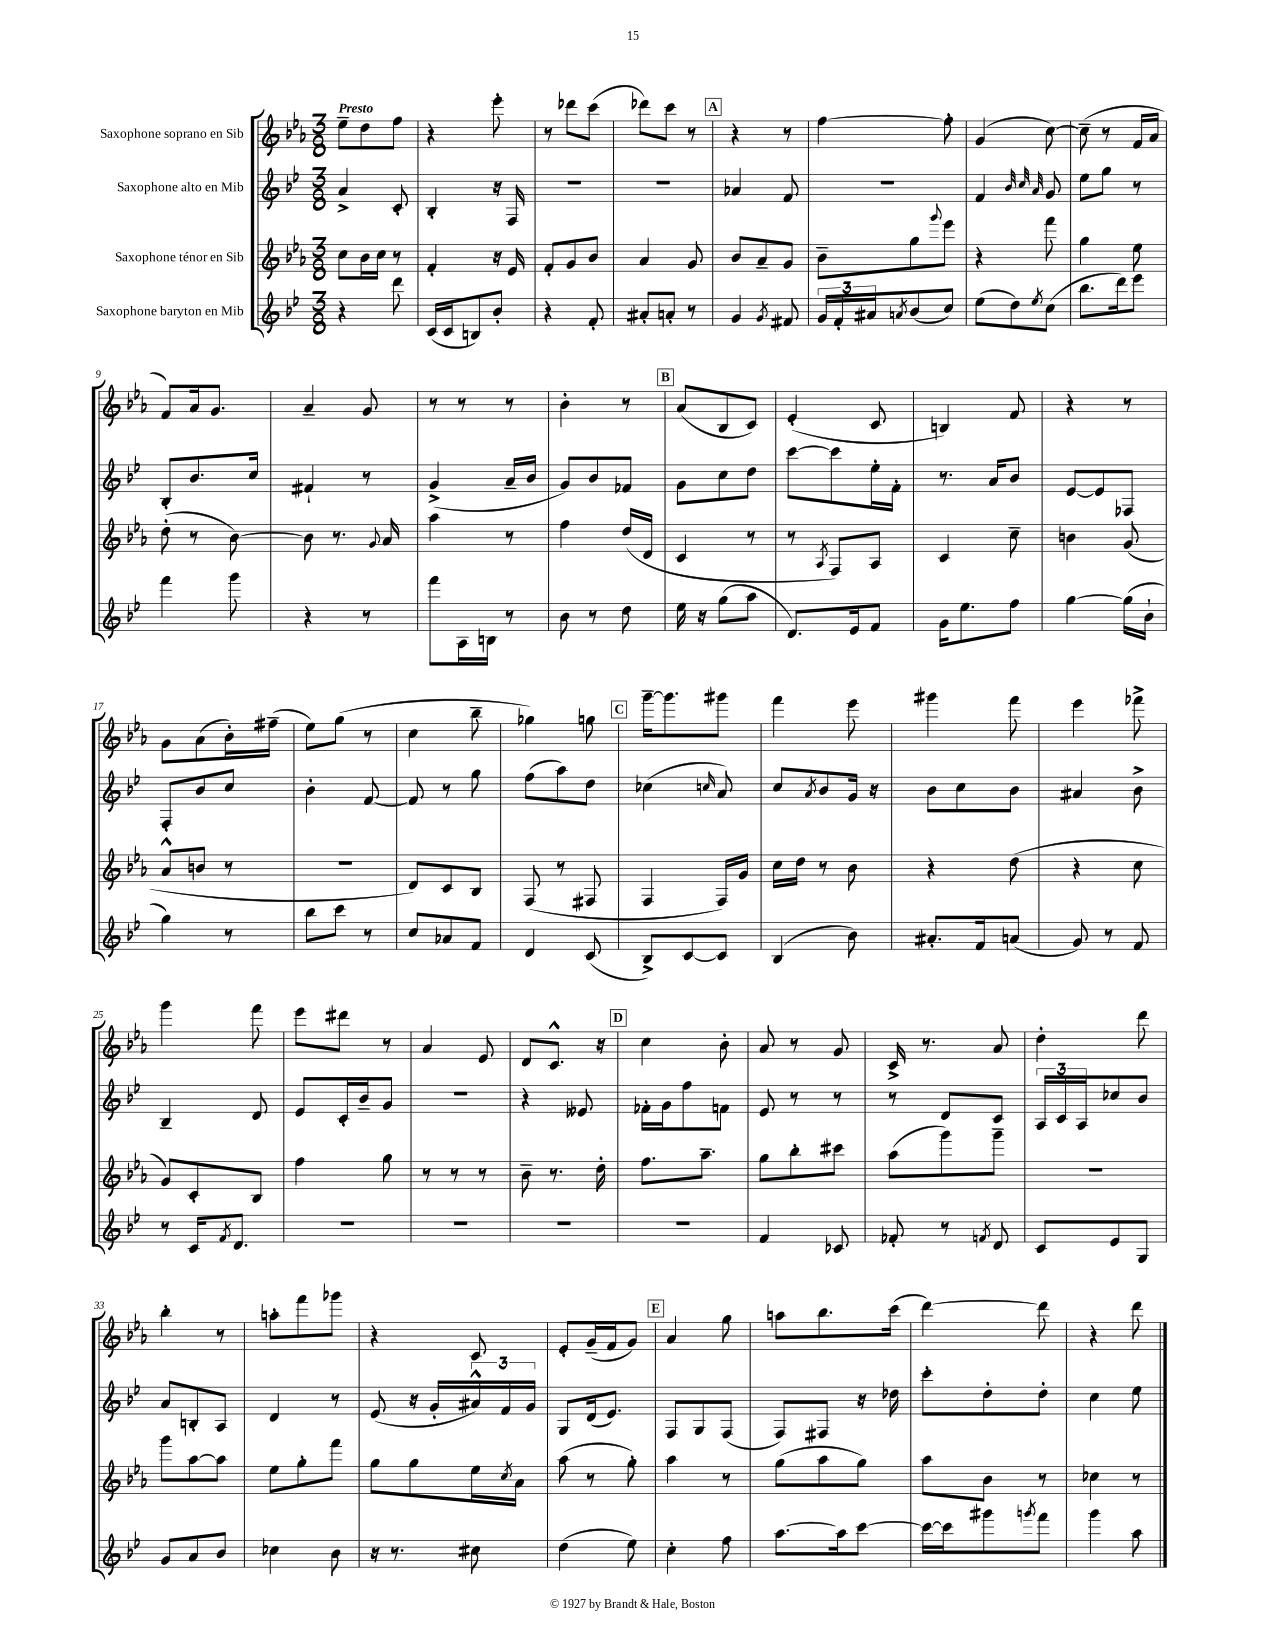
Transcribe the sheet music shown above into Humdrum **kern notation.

**kern	**kern	**kern	**kern
*part4	*part3	*part2	*part1
*staff4	*staff3	*staff2	*staff1
*I"Saxophone baryton en Mib	*I"Saxophone ténor en Sib	*I"Saxophone alto en Mib	*I"Saxophone soprano en Sib
*clefG2	*clefG2	*clefG2	*clefG2
*k[b-e-]	*k[b-e-a-]	*k[b-e-]	*k[b-e-a-]
*M3/8	*M3/8	*M3/8	*M3/8
=1	=1	=1	=1
!	!	!	!LO:TX:a:B:t=Presto
4r	8cc\L	4a^/	8ee-~\L
.	16b-\L	.	8dd\
.	16cc\JJ	.	.
8ddd\	8r	8c'/	8ff\J
=2	=2	=2	=2
(16c/LL	4f'/	4B-'/	4r
16c/J	.	.	.
8Bn/)	.	.	.
8b-'/J	16r	16r	8eee-'\
.	16e-/	16F/	.
=3	=3	=3	=3
4r	8f'/L	4.r	8r
.	8g/	.	8ddd-X\L
8f'/	8b-/J	.	(8ccc\J
=4	=4	=4	=4
8a#X'/L	4a-/	4.r	8ddd-X\L)
8an'/J	.	.	8ccc\J
8r	8g/	.	8r
!!LO:REH:place=s1:t=A
=5	=5	=5	=5
4g/	8b-/L	4a-X/	4r
.	8a-~/	.	.
8qg/	.	.	.
8f#X/	8g/J	8f/	8r
=6	=6	=6	=6
24g/LL	8b-~\L	4.r	[4ff\
24f'/	.	.	.
24a#X/J	.	.	.
8qan/	.	.	.
(8b-/	8gg\	.	.
.	8qqggg/	.	.
8cc/J)	8eee-\J	.	8ff'\]
=7	=7	=7	=7
(8ee-\L	4r	4f/	(4g/
8dd\)	.	.	.
.	.	32qqb-/	.
.	.	32qqcc/	.
8qee-/	.	32qqa/	.
(8cc\J	8fff\	8g/	[8cc\)
=8	=8	=8	=8
8.bb-\L	4gg\	8ee-\L	(8cc~\]
.	.	8gg\J	8r
16ddd\k)	.	.	.
8eee-\J	8ee-\	8r	16f/LL
.	.	.	16a-/JJ
!!LO:LB:g=z
=9	=9	=9	=9
4fff\	(8dd'\	8B-'/L	8f/L)
.	8r	8.b-/	16a-/k
.	.	.	8.g/J
8ggg\	[8b-\)	.	.
.	.	16cc/Jk	.
=10	=10	=10	=10
4r	8b-\]	4f#X`/	4a-~/
.	8.r	.	.
8r	.	8r	8g/
.	8qqg/	.	.
.	16a-/	.	.
=11	=11	=11	=11
8fff\L	4aa-\	(4g^/	8r
16A\L	.	.	8r
16Bn\JJ	.	.	.
8r	8r	16a~/LL	8r
.	.	16b-/JJ	.
=12	=12	=12	=12
8b-\	4ff\	8g/L)	4b-'\
8r	.	8b-/	.
8dd\	(16dd/LL	8f-X/J	8r
.	16d/JJ	.	.
!!LO:REH:place=s1:t=B
=13	=13	=13	=13
16ee-\	4c/	8g\L	(8a-/L
16r	.	.	.
(8gg\L	.	8cc\	8B-/
8aa\J	8r	8dd\J	8c/J)
=14	=14	=14	=14
8.d/L)	8r	[8ccc\L	(4e-'/
.	8qA-/	.	.
.	8F/L)	8ccc\]	.
16e-/k	.	.	.
8f/J	8A-/J	16ee-'\L	8c/
.	.	16f'\JJ	.
=15	=15	=15	=15
16g\KL	4c/	8.r	4Bn/)
8.ee-\	.	.	.
.	.	16a/KL	.
8ff\J	8cc~\	8b-/J	8f/
=16	=16	=16	=16
[4gg\	4bn\	[8e-/L	4r
.	.	8e-/]	.
(16gg\LL]	(8g/	8F-X/J	8r
16b-`\JJ	.	.	.
!!LO:LB:g=z
=17	=17	=17	=17
4gg\)	8a-^^/L	8F'/L	8g\L
.	8bn/J	8b-/	(8a-\
8r	8r	8cc/J	16b-'\L)
.	.	.	(16ff#X~\JJ
=18	=18	=18	=18
8bb-\L	4.r	4b-'\	8ee-\L)
8ccc\J	.	.	(8gg\J
8r	.	[8f/	8r
=19	=19	=19	=19
8cc/L	8d/L)	8f/]	4cc\
8a-X/	8c/	8r	.
8f/J	8B-/J	8gg\	8bb-~\
=20	=20	=20	=20
4d/	(8F/	(8ff\L	4gg-X\)
.	8r	8aa\)	.
(8c/	8F#X/	8dd\J	8ggn\
!!LO:REH:place=s1:t=C
=21	=21	=21	=21
8B-^/L)	4F/	(4cc-X\	[16ggg~\KL
.	.	.	8.ggg\]
[8c/	.	.	.
.	.	16qqccn/	.
8c/J]	16F/LL)	8a/)	8ggg#X\J
.	16g/JJ	.	.
=22	=22	=22	=22
(4B-/	16cc\LL	8cc/L	4fff\
.	16dd\JJ	.	.
.	.	8qa/	.
.	8r	8b-/	.
8b-\)	8b-\	16g/Jk	8eee-\
.	.	16r	.
=23	=23	=23	=23
8.a#X'/L	4r	8b-\L	4ggg#X\
.	.	8cc\	.
16f/k	.	.	.
(8an/J	(8dd\	8b-\J	8fff\
=24	=24	=24	=24
8g/)	4r	4a#X/	4eee-\
8r	.	.	.
8f/	8cc\	8b-^\	8fff-X^\
!!LO:LB:g=z
=25	=25	=25	=25
8r	8g/L)	4B-~/	4ggg\
16c/KL	8c'/	.	.
8qf/	.	.	.
8.d/J	.	.	.
.	8B-/J	8d/	8fff\
=26	=26	=26	=26
4.r	4ff\	8e-/L	8eee-\L
.	.	16c'/L	8ddd#X\J
.	.	16b-~/J	.
.	8gg\	8g/J	8r
=27	=27	=27	=27
4.r	8r	4.r	4a-/
.	8r	.	.
.	8r	.	8e-/
=28	=28	=28	=28
4.r	8b-~\	4r	8d/L
.	8.r	.	8.c^^/J
.	.	8e--X/	.
.	16dd'\	.	16r
!!LO:REH:place=s1:t=D
=29	=29	=29	=29
4.r	8.ff\L	16f-X'\LL	4cc\
.	.	16g\J	.
.	.	8ff\	.
.	8.aa-~\J	.	.
.	.	8fn\J	8b-'\
=30	=30	=30	=30
4f/	8gg\L	8e-/	8a-/
.	8bb-'\	8r	8r
8c-X/	8ccc#X\J	8r	8g/
=31	=31	=31	=31
8f-X'/	(8aa-\L	8r	16c^/
.	.	.	8.r
8r	8ggg\)	8d/L	.
8qfn/	.	.	.
8d/	8ggg~\J	8c/J	8a-/
=32	=32	=32	=32
8c/L	4.r	24A/LL	4dd'\
.	.	24c/	.
.	.	24A/J	.
8e-/	.	8cc-X/	.
8G/J	.	8b-/J	8ddd\
!!LO:LB:g=z
=33	=33	=33	=33
8g/L	8ggg\L	8a/L	4bb-'\
8a/	[8aa-\	8Bn'/	.
8b-/J	8aa-\J]	8A/J	8r
=34	=34	=34	=34
4cc-X\	8ee-\L	4d/	8aan'\L
.	8gg'\	.	8fff\
8b-\	8fff\J	8r	8ggg-X\J
=35	=35	=35	=35
16r	8gg\L	(8e-/	4r
8.r	.	.	.
.	8gg\	16r	.
.	.	16g'/LL	.
8cc#X\	16ee-\L	24a#X^^/)	8c/
.	.	24f/	.
.	8qcc/	.	.
.	16a-\JJ	.	.
.	.	24g/JJ	.
=36	=36	=36	=36
(4dd\	(8aa-\	8G/L	8e-'/L
.	8r	(16d/k	(16g~/L
.	.	8.e-/J)	16f/J
8ee-\)	8gg'\)	.	8g/J)
!!LO:REH:place=s1:t=E
=37	=37	=37	=37
4cc'\	4aa-\	8F/L	4a-/
.	.	8G/	.
8ff\	8r	(8F/J	8gg\
=38	=38	=38	=38
[8.aa\L	(8gg\L	8F/L)	8aan\L
.	8aa-\	8F#X/J	8.bb-\
16aa\k]	.	.	.
[8ccc\J	8gg\J)	16r	.
.	.	16dd-X\	(16ccc\Jk
=39	=39	=39	=39
16ccc\LL_	8aa-\L	8ccc'\L	[4ddd\)
16ccc\J]	.	.	.
8ggg#X\	8b-\J	8dd'\	.
8qgggn/	.	.	.
8fff\J	8r	8dd'\J	8ddd\]
=40	=40	=40	=40
4ggg\	4cc-X\	4cc\	4r
8aa\	8r	8ee-\	8ddd\
==	==	==	==
*-	*-	*-	*-
